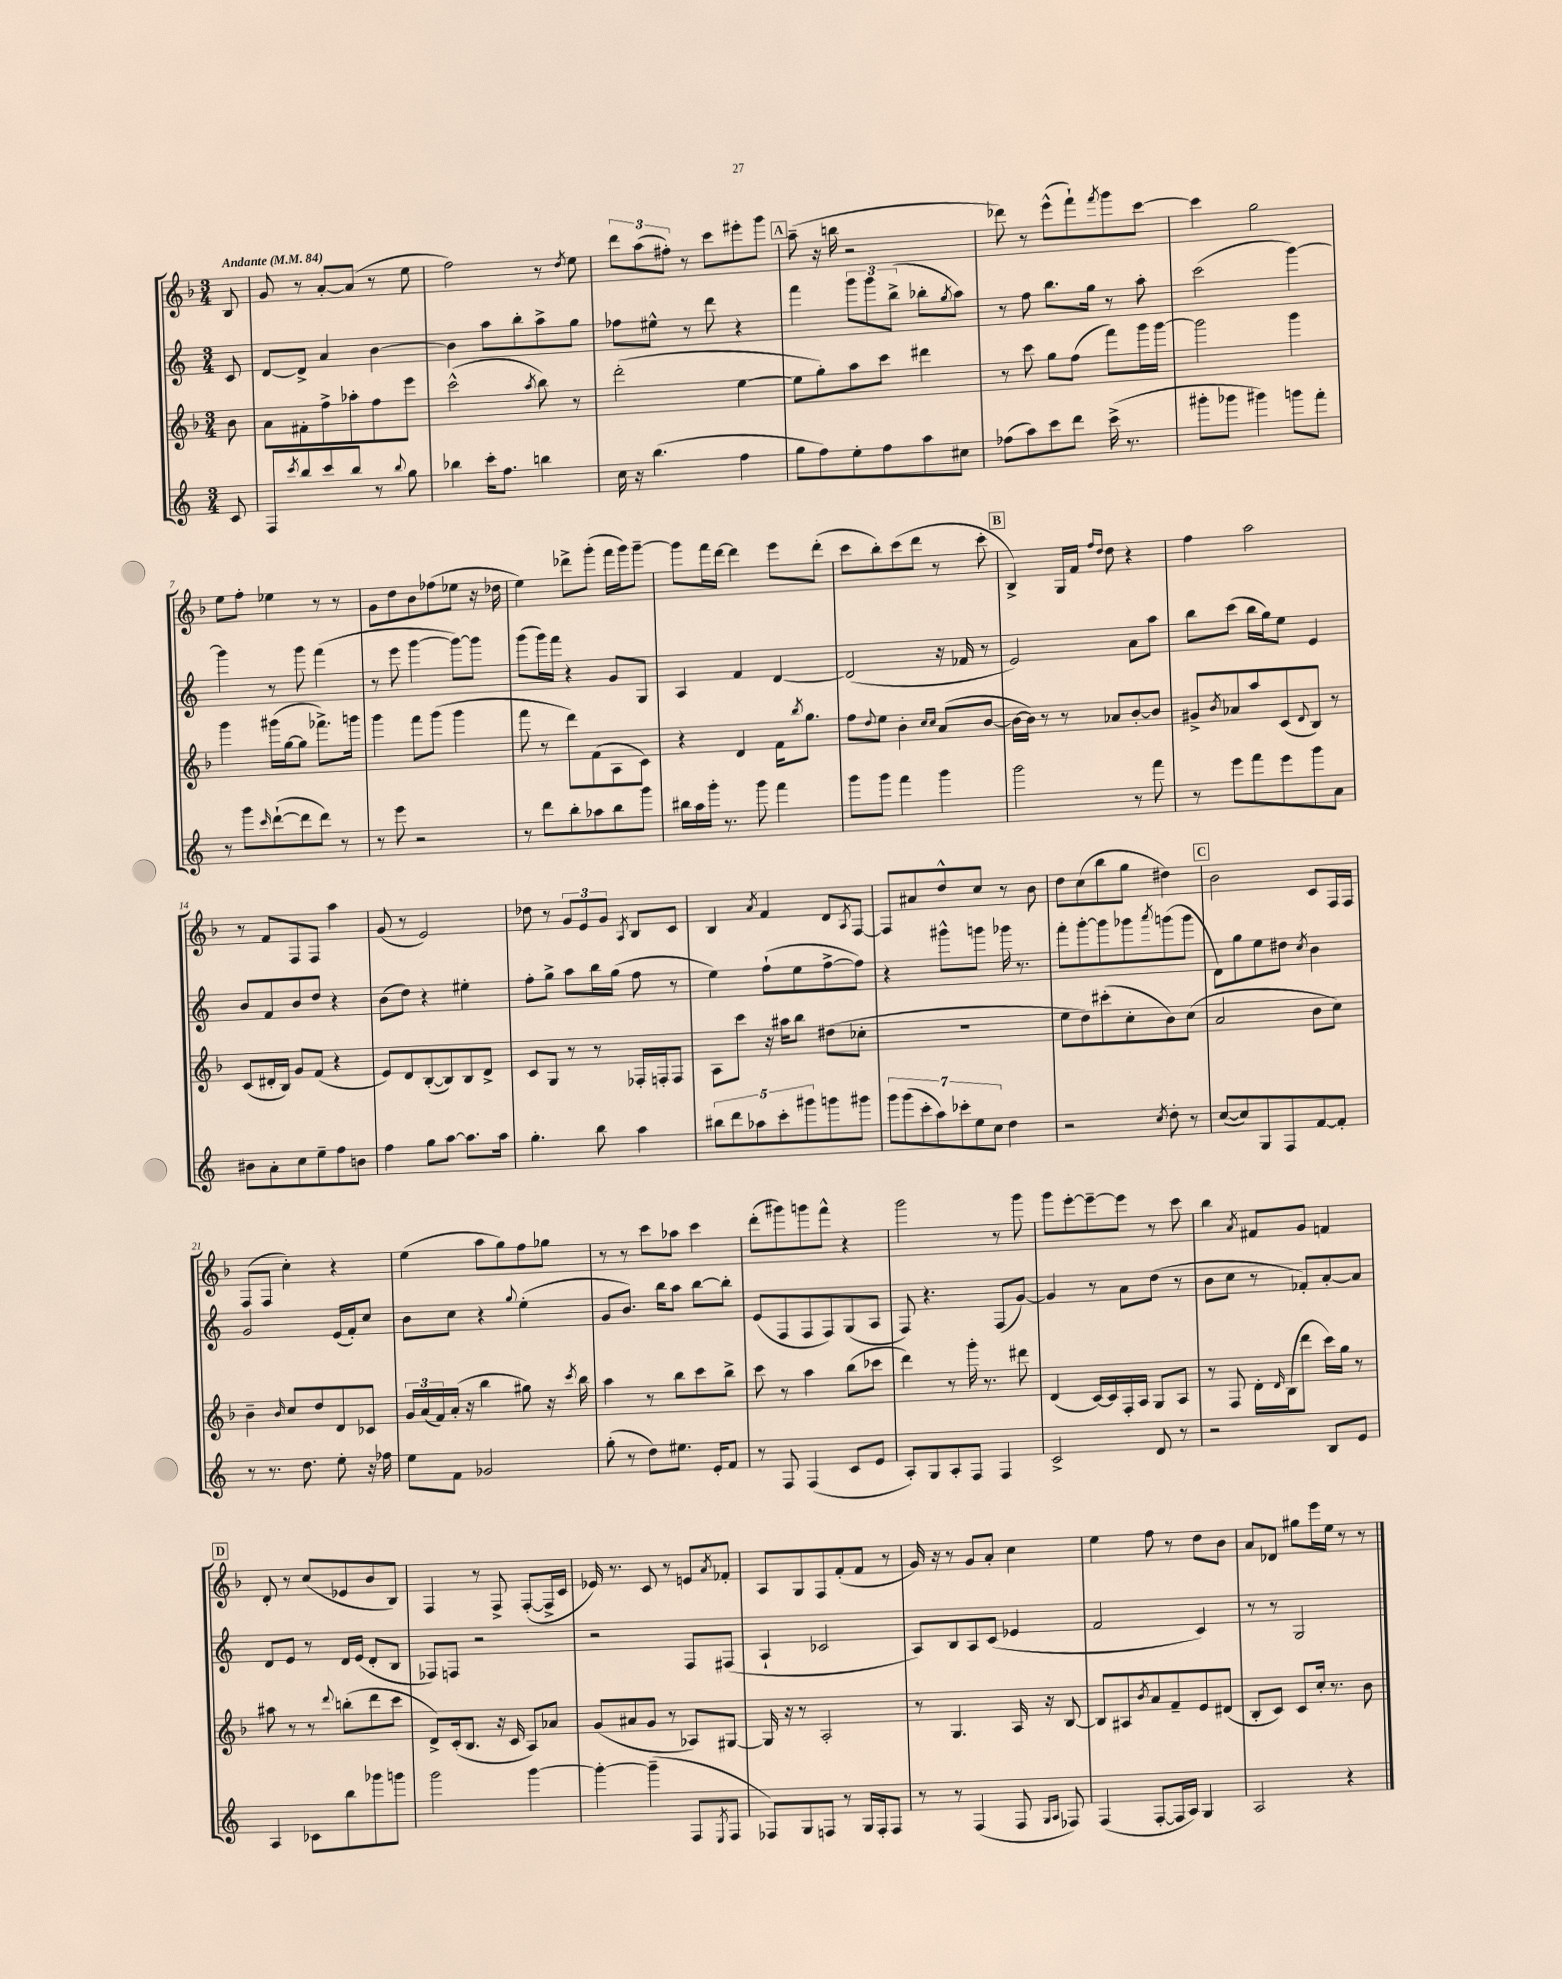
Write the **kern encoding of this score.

**kern	**kern	**kern	**kern
*staff4	*staff3	*staff2	*staff1
*clefG2	*clefG2	*clefG2	*clefG2
*k[]	*k[b-]	*k[]	*k[b-]
*M3/4	*M3/4	*M3/4	*M3/4
*MM84	*MM84	*MM84	*MM84
8c	8b-	8c	8B-
=	=	=	=
8F	8a	[8d	8g
8qccc	.	.	.
8bb	8f#'	8d^]	8r
8ccc	8ff^	4a	[8a'
8bb	8aa-'	.	(8a]
8r	8ff	[4b	8r
8qqbb	.	.	.
8gg	8eee	.	8ee
=	=	=	=
4bb-	(2ccc^^	4b]	2ff)
16ccc'	.	8aa	.
8.ff	.	.	.
.	.	8bb'	.
.	8qaa	.	.
4bb	8bb-)	8aa^	8r
.	.	.	8qdd
.	8r	8gg	8ee
=	=	=	=
16cc	(2ddd'	8ff-	12ddd
16r	.	.	.
.	.	.	(12aa
(4.bb	.	8ee#^^	.
.	.	.	12ff#')
.	.	8r	8r
.	.	8ddd	8ccc
4ff	[4ee	4r	8eee#'
.	.	.	8ggg
=	=	=	=
8gg	8ee]	4fff	(8aa~
8ff)	8gg')	.	16r
.	.	.	16bb
8ee'	8aa	12ggg	2r
.	.	12ggg	.
8ff	8ccc	.	.
.	.	(12bb^	.
8aa	4ddd#	8bb-'	.
.	.	8qgg	.
8cc#	.	8aa)	.
=	=	=	=
(8ff-	8r	8r	8ddd-)
8aa)	8ccc	8ff	8r
8ccc	8gg	8.bb	(8eee^^
8ddd	(8ff	.	8fff`)
.	.	16gg	.
.	.	.	8qfff
(16ccc^	8fff)	8r	8ggg
8.r	.	.	.
.	16ggg	8aa'	[8ccc
.	[16ggg	.	.
=	=	=	=
8ggg#'	2ggg]	(2ccc	4ccc]
8ggg-	.	.	.
4ggg#)	.	.	2gg
8ggg	4ggg	[4ggg)	.
8fff'	.	.	.
=	=	=	=
8r	4ggg	4ggg]	8ee
8ggg	.	.	8ff'
16qqccc	.	.	.
([8ddd`	(16ggg#	8r	4ee-
.	[16gg	.	.
8ddd]	8gg]	8ggg	.
8ddd)	8.fff-^)	(4fff	8r
8r	.	.	8r
.	16ggg	.	.
=	=	=	=
8r	4ggg	8r	8g
8eee	.	8eee	8dd
2r	8fff	[4ggg	8b-
.	(8ggg	.	(8ff-
.	4ggg	8ggg_)	8ee-
.	.	8ggg]	16r
.	.	.	16dd-
=	=	=	=
8r	8fff	(8ggg	4ee)
8ddd	8r	16ggg)	.
.	.	16fff	.
8bb'	8ddd)	4r	8ddd-^
8aa-	(8f	.	(8ggg'
8bb	8A	8g	16fff
.	.	.	16ggg)
8ggg	8c)	8G	[8ggg~
=	=	=	=
16bb#	4r	4A	8ggg]
16aa	.	.	.
16ggg'	.	.	16fff
8.r	.	.	[16ddd
.	4d	4f	4ddd]
8ggg	.	.	.
4fff	16f	[4d	8eee
.	8qbb-	.	.
.	8.gg	.	.
.	.	.	(8ddd'
=	=	=	=
8ggg	8ff	(2d]	8ccc
.	8qqdd	.	.
8ggg	8ee	.	8bb-')
4fff	4b-'	.	(8ccc
.	.	.	8ddd
.	16qqcc	.	.
.	16qqcc	.	.
4ggg	(8a	16r	8r
.	.	16f-	.
.	[8b-	8r	8ccc'
=	=	=	=
2ggg	16b-_	2e)	4B-^)
.	16b-])	.	.
.	8r	.	.
.	8r	.	16G
.	.	.	16f
.	.	.	16qqff
.	.	.	16qqdd
.	8a-	.	8dd
8r	[8b-'	8a	4r
8fff	8b-]	8aa	.
=	=	=	=
8r	8g#^	8bb	4ff
.	8qb-	.	.
8eee	8a-	(8ccc	.
8fff	8aa	16bb	2aa
.	.	16gg)	.
8eee	(8c	8ee	.
.	8qqd	.	.
8ggg	8B-)	4e	.
8a	8r	.	.
=	=	=	=
8b#	(8c	8b	8r
8a'	16d#'	8f	8f
.	16B-)	.	.
8cc	8g	8b	8F
8ee~	(8f	8dd	8F
8ff	4r	4r	4aa
8b	.	.	.
=	=	=	=
4ff	8e)	(8b	(8g
.	8d	8dd)	8r
8gg	([8B-'	4r	2e)
[8aa	8B-])	.	.
8.aa]	8B-	4ee#'	.
.	8d^	.	.
16aa	.	.	.
=	=	=	=
4.gg'	8c	8ff'	8dd-
.	8G	8gg^	8r
.	8r	8aa	12g
.	.	.	12e
8bb	8r	16bb	.
.	.	.	12g
.	.	(16gg	.
.	.	.	8qA
4aa	16F-'	8ff	8B-
.	16F'	.	.
.	8F	8r	8c
=	=	=	=
10bb#	8A	4ee)	4B-
10ddd	.	.	.
.	8ccc	.	.
10aa-	.	.	.
.	.	.	8qa
.	16r	(8ff`	4f
10ccc'	.	.	.
.	16aa#	.	.
.	8bb-	8ee	.
10ggg#	.	.	.
8ggg	(8dd#	[8ff^	8d
.	.	.	8qA
8ggg#	8cc-'	8ff])	[8F
=	=	=	=
14ggg	2.r	4r	8F]
(14ggg	.	.	.
.	.	.	8a#
14ccc'	.	.	.
14aa)	.	.	.
.	.	8ggg#^^	8dd^^
14ccc-'	.	.	.
14ee	.	.	.
.	.	8ggg	8cc
14cc	.	.	.
4dd	.	16ggg-	8r
.	.	8.r	.
.	.	.	8b-
=	=	=	=
2r	8ee	8fff'	8dd
.	8dd)	[8ggg'	(8cc
.	(8ccc#'	8ggg]	8bb-
.	8cc'	8ggg-	8gg
8qcc	.	8qaaa	.
8dd'	8b-)	(8ggg	4dd#)
8r	(8cc	8ggg	.
=	=	=	=
([8cc	2a	8d)	2b-
8cc])	.	8gg	.
8G	.	8ee	.
8F	.	8dd#	.
.	.	8qcc	.
[8f	8b-	4b	8c
8f']	8cc)	.	16F
.	.	.	16F
=	=	=	=
8r	4b-~	2g	(8F
8.r	.	.	8F
.	16qqb-	.	.
.	8cc	.	4cc')
8.dd	.	.	.
.	8dd	.	.
8ee'	8d	(16e	4r
.	.	16f')	.
16r	8c-	8cc	.
16ff-	.	.	.
=	=	=	=
8ee	24g	8b	(4ee
.	(24a	.	.
.	24f)	.	.
8f	(16a'	8cc	.
.	16r	.	.
2g-	4bb-	4r	8aa
.	.	.	8gg)
.	.	8qqgg	.
.	8gg#)	(4ee'	8ff
.	16r	.	8gg-
.	8qccc	.	.
.	16bb-	.	.
=	=	=	=
(8gg'	4aa	8g	8r
8r	.	8.b)	8r
8dd)	8r	.	8ccc
.	.	16bb	.
8.ee#	8bb-	8aa	8aa-
.	8ccc	[8bb	4ccc
16e'	.	.	.
8f	8bb-^	8bb']	.
=	=	=	=
8r	8ccc	(8e	(8ddd'
8F	8r	8F	8ggg#)
(4F	4aa	8F	8ggg
.	.	8F)	8fff^^
8c	(8bb-	(8G	4r
8e	8ccc-	8A	.
=	=	=	=
8A')	4ddd)	8F)	2ggg
8G	.	4.r	.
8A'	8r	.	.
8F	16ggg'	.	.
.	8.r	.	.
4F	.	(8F	8r
.	8ddd#	[8g)	8ggg
=	=	=	=
2c^	(4d	4g]	8ggg
.	.	.	[8eee'
.	[16c)	8r	8eee~_
.	16c]	.	.
.	16F'	8a	8eee]
.	16A	.	.
8d	8G	(8dd	8r
8r	8A	8r	8ccc
=	=	=	=
2r	8r	8b	4bb-
.	8F	8cc	.
.	.	.	8qa
.	16d'	8r	8f#
.	16qqd	.	.
.	(16B-	.	.
.	8ddd	8f-')	8g
8B	16ccc)	[8a'	4f
.	16gg	.	.
8e	8r	8a]	.
=	=	=	=
4A	8aa#	8d	8d'
.	8r	8e	8r
8c-	8r	8r	(8cc
.	8qqddd	.	.
8bb	(8bb'	16d	8e-
.	.	(16e	.
8ggg-	8ddd	8d'	8b-
8ggg	8ccc	8B	8B-)
=	=	=	=
2ggg	8d^)	8F-)	4F
.	(16c'	8F	.
.	8.B-	.	.
.	.	2r	8r
.	16r	.	8F^
.	16c	.	.
[4ggg	8A)	.	([8F'
.	8a-	.	16F^]
.	.	.	16c
=	=	=	=
4ggg'_	(8g	2r	16e-)
.	.	.	8.r
.	8a#	.	.
(4ggg~]	8g	.	8c
.	8r	.	8r
8F	8A-)	8F	8e
8qE	.	.	8qa
8F	[8G#	(8F#	8f-'
=	=	=	=
8F-)	16G#]	4A`	8A
.	16r	.	.
8G	8r	.	8G
8F	2A'	2c-	8F
8r	.	.	(8f'
16G	.	.	8f
16F'	.	.	.
8F	.	.	8r
=	=	=	=
8r	8r	8A)	16g)
.	.	.	16r
8r	4.G	8B	8r
(4F	.	8A	8g
.	.	(8c	8a'
8F	16A	4e-	4cc
.	16r	.	.
16qqG	.	.	.
16qqA	.	.	.
8F-)	[8B-	.	.
=	=	=	=
(4F	8B-]	2f	4ee
.	8A#	.	.
.	8qb-	.	.
[8F'	8a	.	8ff
16F]	8f~	.	8r
16A)	.	.	.
4G	8e	4c)	8dd
.	(8d#	.	8b-
=	=	=	=
2A	8B-'	8r	8a
.	8c)	8r	8d-
.	8c	2G	8gg#
.	16cc'	.	16eee
.	8.r	.	16ee
4r	.	.	8r
.	8b-	.	8r
==	==	==	==
*-	*-	*-	*-
